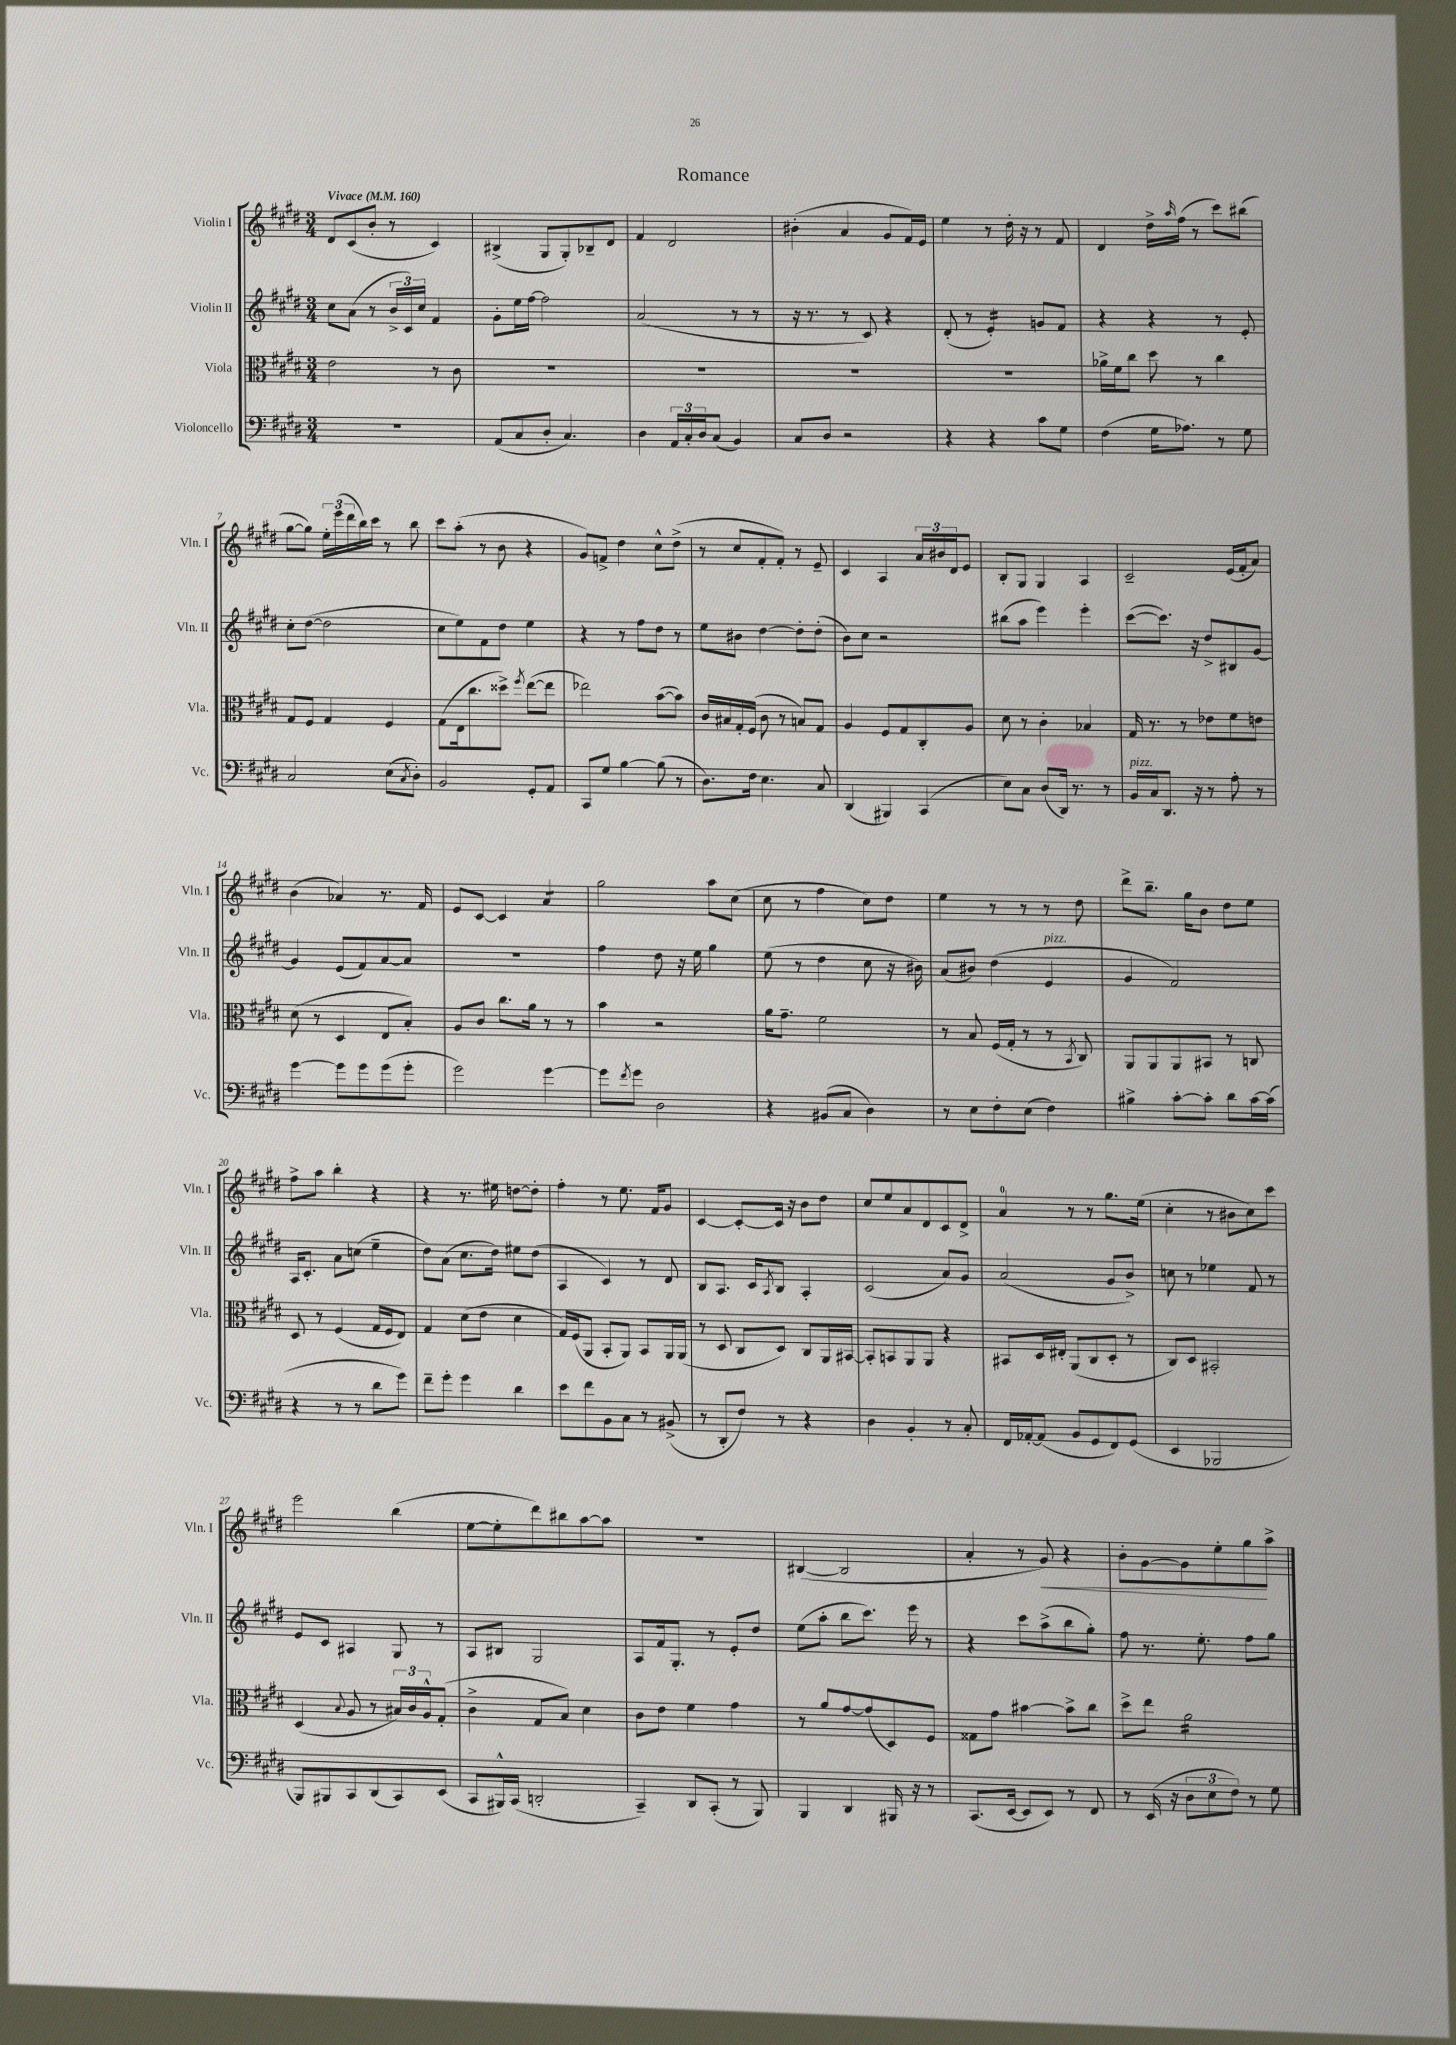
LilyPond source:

\header { title = "Romance" }
<<
\new StaffGroup <<
\new Staff = "s0" \with { instrumentName = "Violin I" shortInstrumentName = "Vln. I" } {
    \clef treble \key e \major \numericTimeSignature \time 3/4 \tempo "Vivace" 4 = 160
    dis'8 cis'8( b'8-. r8 cis'4) |
    bis4->( gis8 gis8-.) bes8-- dis'8 |
    fis'4 dis'2 |
    bis'4-.( a'4 gis'8 fis'16) e'16 |
    e''4 r8 dis''16-. r16 r8 fis'8 |
    dis'4 dis''16-> \grace { a''16 } fis''16( r8 cis'''8) bis''8( |
    gis''8~ gis''8) \tuplet 3/2 { e''16-. e'''16( dis'''16 } b''16) cis'''16 r8 b''8 |
    cis'''8 a''8-.( r8 b'8 r4 |
    gis'8) f'8-> dis''4 cis''8-^ dis''8->( |
    r8 cis''8 fis'8-. fis'8-.) r8 e'8-- |
    cis'4 a4 \tuplet 3/2 { a'16 bis'16 dis'16 } e'8 |
    b8-. gis8 gis4 a4 |
    cis'2-- e'16( fis'16-. a'8) |
    b'4( aes'4) r8. fis'16 |
    e'8 cis'8~ cis'4 a'4:8 |
    gis''2 a''8 cis''8( |
    cis''8 r8 fis''4 cis''8) dis''8 |
    e''4 r8 r8 r8 dis''8 |
    dis'''8-> b''8.-- gis''16 b'8 dis''8 e''8 |
    fis''8-> a''8 b''4-. r4 |
    r4 r8. eis''16 d''8~ d''8-. |
    fis''4-. r8 e''8. fis'16 gis'8 |
    cis'4~ cis'8~-. cis'16 r16 b'8 dis''8 |
    cis''8 e''8 a'8 dis'8 cis'8 dis'8-> |
    a'4-0 r8 r8 gis''8. e''16( |
    cis''4-. r8 bis'8 cis''8) cis'''8 |
    e'''2 b''4( |
    e''8~ e''8-. dis'''8) bis''8 a''8~ a''8 |
    R2. |
    bis4~( bis2 |
    a'4-. r8 gis'8\<) r4 |
    b'8-. gis'8~ gis'8 e''8-. gis''8\! a''8-> \bar "|." |
}
\new Staff = "s1" \with { instrumentName = "Violin II" shortInstrumentName = "Vln. II" } {
    \clef treble \key e \major \numericTimeSignature \time 3/4
    cis''8 a'8( r8 \tuplet 3/2 { b'16-> cis'16) cis''16 } fis'4 |
    gis'8-. e''16 fis''16~ fis''2 |
    a'2( r8 r8 |
    r16 r8. r8 cis'8) r4 |
    dis'8-.( r8 e'4:16-.) g'8 fis'8 |
    r4 r4 r8 e'8-. |
    cis''8-. dis''8~( dis''2 |
    cis''8 e''8) fis'8 dis''8 e''4 |
    r4 r8 fis''8 dis''8 r8 |
    e''8 bis'8 dis''4~ dis''8-. dis''8-.( |
    b'8) cis''8 r2 |
    bis''8( a''8 e'''4) e'''4-. |
    cis'''8~( cis'''8.) r16 dis''8-> bis8 gis'8~ |
    gis'4 e'8( fis'8) a'8~ a'8 |
    R2. |
    fis''4 dis''8 r16 e''16 gis''4 |
    e''8( r8 dis''4 cis''8 r16 bis'16) |
    a'8( bis'8) dis''4( e'4^\markup { \italic "pizz." } |
    gis'4 fis'2) |
    a16 cis'8.-. a'8 c''8( e''4-- |
    dis''8) a'8( cis''8. dis''16) eis''8 dis''8( |
    a4 cis'4) r8 dis'8 |
    b8 a8. cis'16 \acciaccatura { a8 } b8 a4-. |
    cis'2( a'8) gis'8 |
    a'2( gis'8 b'8->) |
    c''8 r8 ees''4 fis'8 r8 |
    e'8 cis'8 ais4 gis8 r8 |
    a8 bis8 gis2 |
    a8 fis'16 gis8.-. r8 e'8-. dis''8 |
    e''8( a''8-. b''8 cis'''8.) e'''16 r8 |
    r4 cis'''8 a''8->( b''8 gis''8-.) |
    fis''8 r8. e''8.-. fis''8 gis''8 \bar "|." |
}
\new Staff = "s2" \with { instrumentName = "Viola" shortInstrumentName = "Vla." } {
    \clef alto \key e \major \numericTimeSignature \time 3/4
    e'2 r8 cis'8 |
    R2. |
    R2. |
    R2. |
    R2. |
    aes'16-> fis'16 cis''8 dis''8 r8 cis''4 |
    gis8 fis8 gis4 fis4 |
    gis8( e16 cis''8. disis''8->) \acciaccatura { fis''8 } e''8~( e''8 |
    ees''2) b'8~( b'8) |
    cis'16 bis16 gis16-. fis16( cis'8 r8 b8) gis8 |
    a4 fis8 gis8 cis8-. a8 |
    dis'8 r8 cis'4-. bes4 |
    gis16 r8. r8 ees'8 fis'8 e'8 |
    dis'8( r8 dis4 e8 b8-.) |
    a8 cis'8 cis''8. a'16 r8 r8 |
    b'4 r2 |
    a'16 gis'8.-- fis'2 |
    r8 b8 fis16( gis16-. r8 r8 \acciaccatura { b,8 } cis8) |
    a,8 a,8 a,8 bis,8 r8 c8 |
    dis8 r8 fis4( gis16 fis16 e8) |
    gis4 dis'8( e'8 dis'4 |
    gis16) fis16( a,8 b,8-. a,8) b,8 a,16 a,16( |
    r8 dis8 cis8 dis8) cis8 a,16 bis,16~ |
    bis,8-. b,8 a,8 a,8 r4 |
    bis,8 dis16 eis16-. a,8( cis8 dis8-. r8 |
    cis8) dis8 bis,2-. |
    dis4( \appoggiatura { b8 } a8 r8 \tuplet 3/2 { bis16) cis'16 a16-^ } gis8-.( |
    cis'4-> gis8 b8) dis'4 |
    cis'8 e'8 fis'4 gis'4 |
    r8 a'8 gis'8~ gis'8( dis8) fis8 |
    gisis8 gis'8 bis'4~ bis'8-> cis''8 |
    dis''8-> e''8 a'2:16 \bar "|." |
}
\new Staff = "s3" \with { instrumentName = "Violoncello" shortInstrumentName = "Vc." } {
    \clef bass \key e \major \numericTimeSignature \time 3/4
    R2. |
    a,8( cis8 dis8-. cis4.) |
    dis4 \tuplet 3/2 { a,16 cis16-. dis16 } cis8( b,4) |
    cis8 dis8 r2 |
    r4 r4 cis'8 gis8 |
    fis4( gis16 aes8.) r8 gis8 |
    cis2 e8( \acciaccatura { cis8 } dis8-.) |
    b,2 gis,8-. a,8 |
    cis,8 gis8 b4~ b8( r8 |
    dis8.) fis16 e4. cis8 |
    dis,4( bis,,4) cis,4( |
    e8) cis8 dis8( dis,16) r8. r8 |
    b,16^\markup { \italic "pizz." } cis16 dis,8. r16 r8 a8-. r8 |
    gis'4~ gis'8 gis'8 gis'8( gis'8-. |
    gis'2) gis'4~ |
    gis'8 \acciaccatura { fis'8 } gis'8 dis2 |
    r4 bis,8( cis8 dis4) |
    r8 e8 fis8-. e8( fis4) |
    bis4-> cis'8~-. cis'8-. dis'8 cis'16~ cis'16( |
    r4 r8 r8 dis'8 gis'8) |
    fis'8-- gis'8-. gis'4 dis'4 |
    e'8 fis'8 b,8 cis8 r8 bis,8->( |
    r8 dis,8-. fis8) r8 r4 |
    dis4 b,4-. r8 cis8-. |
    fis,16 aes,16~-. aes,8( b,8 gis,8 fis,8) gis,8( |
    e,4 bes,,2 |
    b,,8) bis,,8 cis,8 dis,8( cis,8) e,8( |
    cis,8 bis,,16-^) cis,16( d,2-. |
    cis,4--) dis,8 cis,8-.( r8 b,,8) |
    b,,4 dis,4 bis,,16 r16 r8 |
    cis,8.( e,16~ e,8 e,8) r8 fis,8 |
    r8 e,16( r16 \tuplet 3/2 { dis8 e8 fis8) } r8 gis8 \bar "|." |
}
>>
>>
